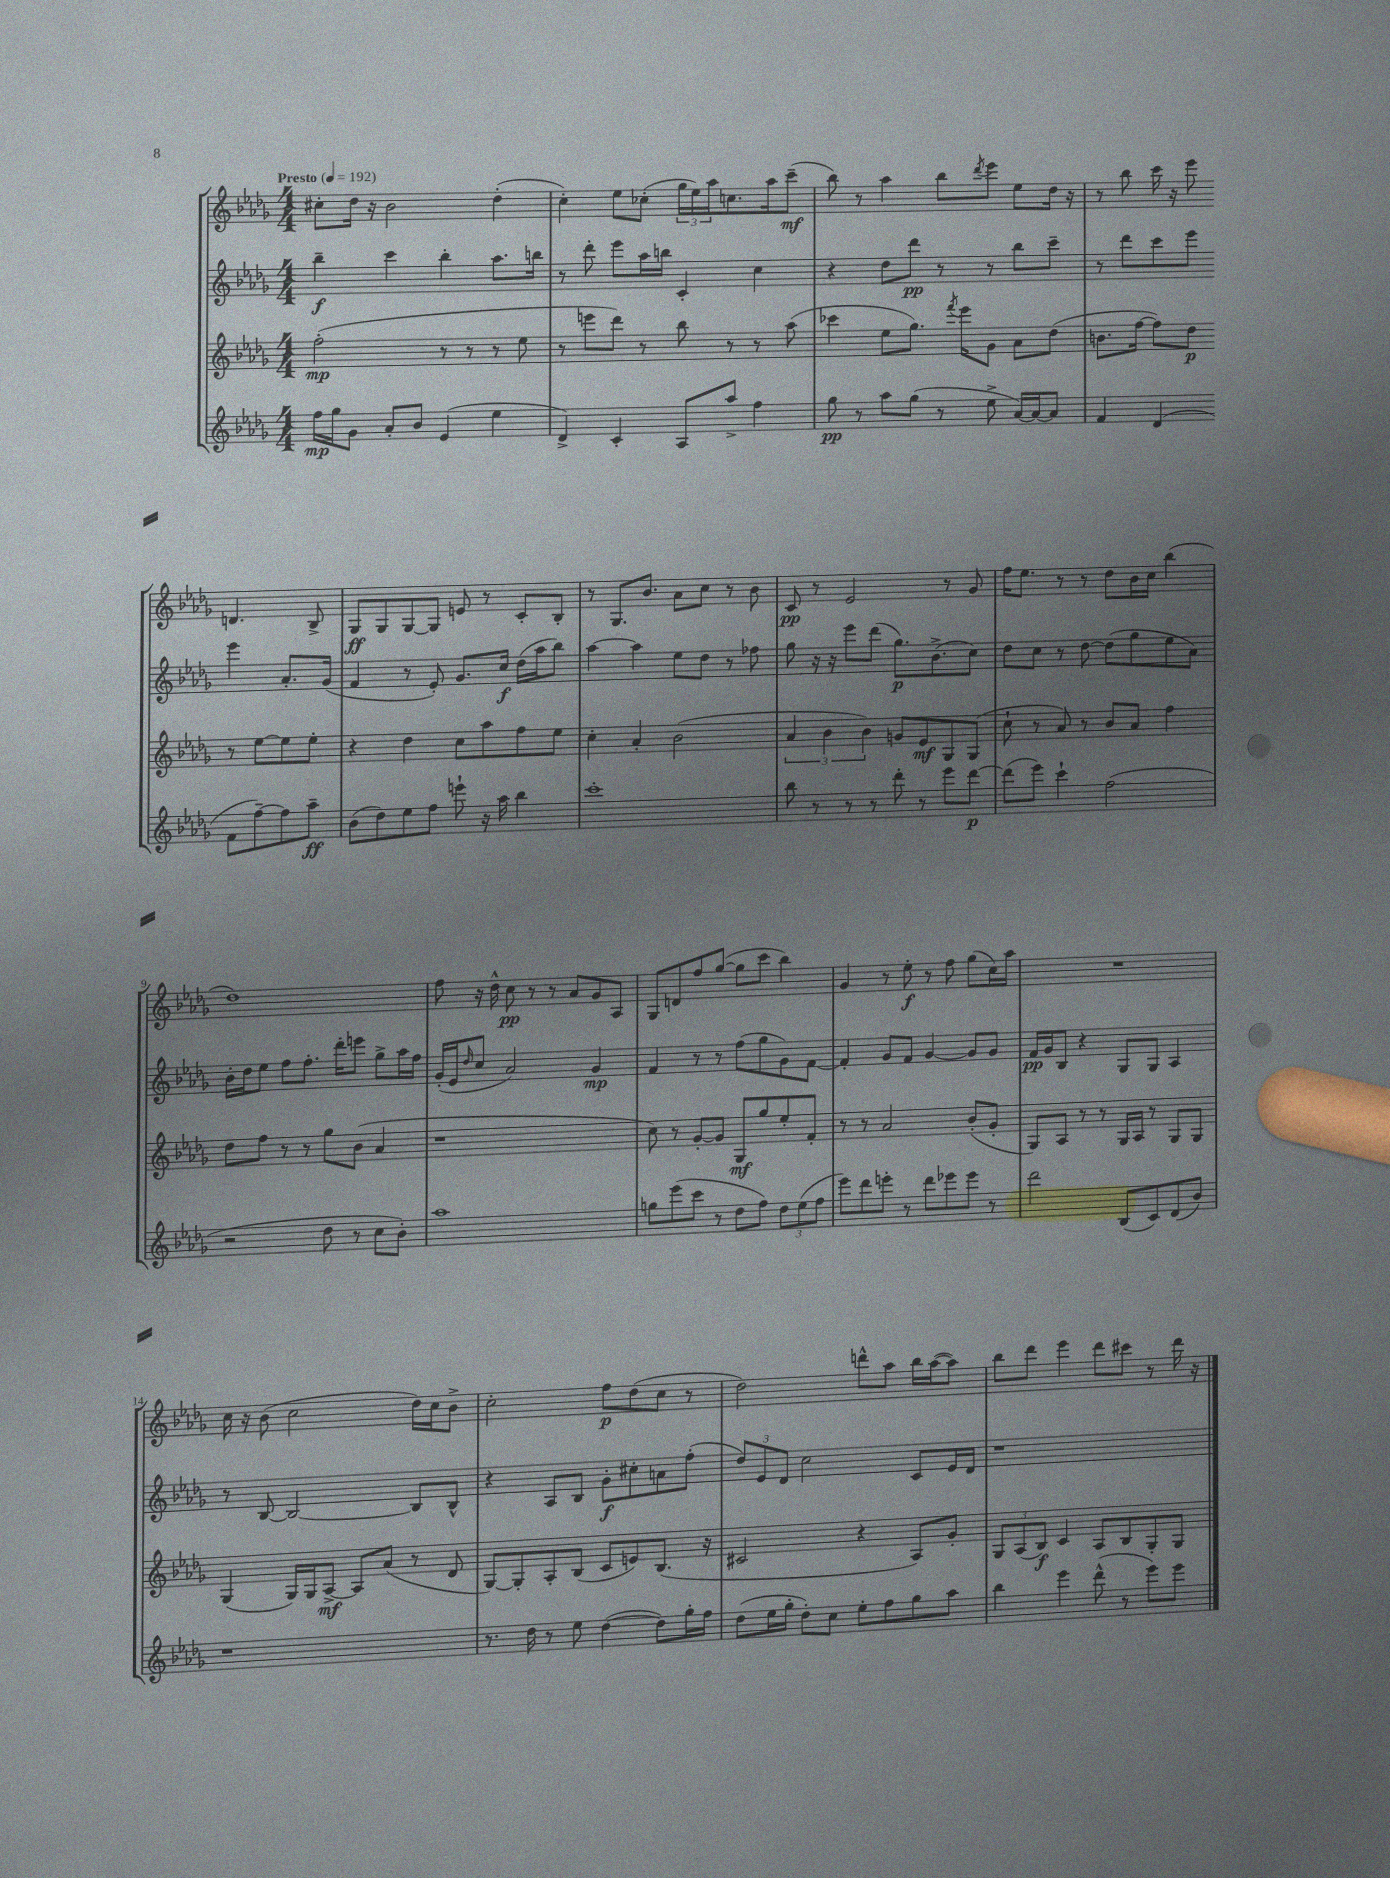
<<
\new StaffGroup <<
\new Staff = "s0" {
    \clef treble \key des \major \numericTimeSignature \time 4/4 \tempo "Presto" 4 = 192
    cis''8-. des''16 r16 bes'2 des''4-.( |
    c''4-.) ees''8 ces''8-.( \tuplet 3/2 { ges''16 ees''16) aes''16 } c''8. aes''16 c'''8--\mf( |
    bes''8) r8 aes''4 bes''8 \acciaccatura { des'''8 } ees'''8 ees''8 des''16 r16 |
    r8 bes''8 c'''16 r16 ees'''8 d'4. bes8-> |
    ges8\ff ges8 ges8~ ges8 e'8 r8 c'8-. bes8-. |
    r8 ges8. bes'8. aes'8 c''8 r8 bes'8 |
    c'8\pp r8 ees'2 r8 ges'8 |
    f''16 ees''8. r8 r8 des''8 bes'16 c''16 bes''4( |
    des''1) |
    f''8 r16 des''16-^ c''8\pp r8 r8 aes'8 ges'8 aes8 |
    ges8 d'8 f''8 ges''8~( ges''8 c'''8 bes''4) |
    ges'4 r8 ees''8-.\f r8 f''8 ges''8( c''16) aes''16 |
    R1 |
    c''16 r16 bes'8( c''2 des''16) c''16 bes'8-> |
    c''2-. f''8\p des''8( c''8 r8 |
    des''2) d'''8-^ aes''8 bes''16 aes''16~( aes''8) |
    bes''8 des'''8 ees'''4 des'''8 cis'''8 r8 des'''16 r16 \bar "|." |
}
\new Staff = "s1" {
    \clef treble \key des \major \numericTimeSignature \time 4/4
    bes''4--\f c'''4 bes''4-. aes''8. b''16 |
    r8 des'''8-. ees'''8 aes''16 b''16 c'4-. c''4 |
    r4 des''8 des'''8\pp r8 r8 bes''8 c'''8-- |
    r8 des'''8 c'''8 ees'''8 ees'''4 aes'8.-. ges'16( |
    f'4 r8 ees'8-.) ges'8. c''16\f des''16( aes''16 bes''8) |
    aes''4~ aes''4 ees''8 des''8 r8 fes''8 |
    ges''8 r16 r16 ees'''8 des'''8( ges''8.\p) bes'8.->( c''8) |
    des''8 c''8 r8 des''8~ des''8( ges''8 ees''8 aes'8) |
    bes'16-. des''16 ees''8 f''8 f''8.-. des'''16-. e'''8 ges''8-> aes''16 f''16 |
    ges'16-.( ees'16 \grace { des''16 } c''8 aes'2) ges'4\mp |
    f'4 r8 r8 f''8( ges''8 ges'8) f'8~ |
    f'4-. ges'8 f'8 ges'4~ ges'8 ges'8 |
    f'16\pp ges'16 bes8 r4 ges8 ges8 aes4 |
    r8 bes8~ bes2~ bes8 bes8-^ |
    r4 aes8 bes8 ges'8-.\f cis''8-. a'8 f''8-.( |
    \tuplet 3/2 { des''8) ees'8 des'8 } c''2 c'8 ees'16 des'16 |
    r1 \bar "|." |
}
\new Staff = "s2" {
    \clef treble \key des \major \numericTimeSignature \time 4/4
    f''2-.\mp( r8 r8 r8 ees''8 |
    r8 e'''8 des'''8) r8 bes''8 r8 r8 aes''8( |
    ces'''4 ees''8 ges''8.) \acciaccatura { f'''8 } ees'''16 ges'8 aes'8 des''8( |
    b'8. f''16~ f''8) des''8\p r8 ees''8~ ees''8 ees''8-. |
    r4 des''4 c''8 aes''8 f''8 ees''8 |
    c''4-. aes'4-. bes'2( |
    \tuplet 3/2 { aes'4 bes'4 bes'4) } g'8 ees'8\mf ges8 ges8( |
    c''8-! r8 aes'8) r8 bes'8 aes'8 f''4 |
    des''8 f''8 r8 r8 ges''8 bes'8( aes'4 |
    r1 |
    c''8) r8 ges'8~-. ges'8 ges8\mf ges''8 ees''8-. f'8-. |
    r8 r8 aes'2 bes'8-.( ges'8-. |
    ges8) aes8 r8 r8 ges16 aes16 r8 ges8 ges8 |
    ges4( ges16) ges16 aes8~->\mf aes8 aes'8( r8 des'8 |
    ges8~) ges8-. aes8-. bes8( c'8 e'8) bes8.( r16 |
    cis'2 r4 aes8) ges'8-. |
    \tuplet 3/2 { ges8 aes8( bes8\f) } c'4 aes8 bes8 ges8-. ges8 \bar "|." |
}
\new Staff = "s3" {
    \clef treble \key des \major \numericTimeSignature \time 4/4
    f''16\mp ges''16 ges'8 aes'8-. bes'8 ees'4( ees''4 |
    des'4->) c'4-. aes8 aes''8-> f''4 |
    ges''8\pp r8 aes''8 ges''8( r8 ees''8-> aes'16~) aes'16~ aes'8 |
    f'4 des'4( f'8 f''8~--) f''8 aes''8--\ff |
    bes'8( des''8) ees''8 f''8 e'''8-! r16 aes''16 bes''4 |
    c'''1-. |
    bes''8 r8 r8 r8 des'''8-. r8 ees'''8 des'''8~\p |
    des'''8( ees'''8) c'''4-! f''2( |
    r2 des''8 r8 c''8 bes'8-.) |
    aes''1 |
    g''8 ees'''8( c'''8 r8 des''8 f''8) \tuplet 3/2 { des''8 ees''8( f''8 } |
    ees'''8) des'''8 e'''8-. r8 des'''8 ees'''8 ees'''8 r8 |
    des'''2 bes8( c'8) des'8( bes'8) |
    r1 |
    r8. des''16 r8 ees''8 des''4~( des''8) ges''16-. f''16 |
    des''8( ees''16 ges''16-. des''8-.) c''8 ees''8-. f''8 ges''8 aes''8 |
    bes''4 ees'''4 des'''8-^( r8 ees'''8) ees'''8 \bar "|." |
}
>>
>>
